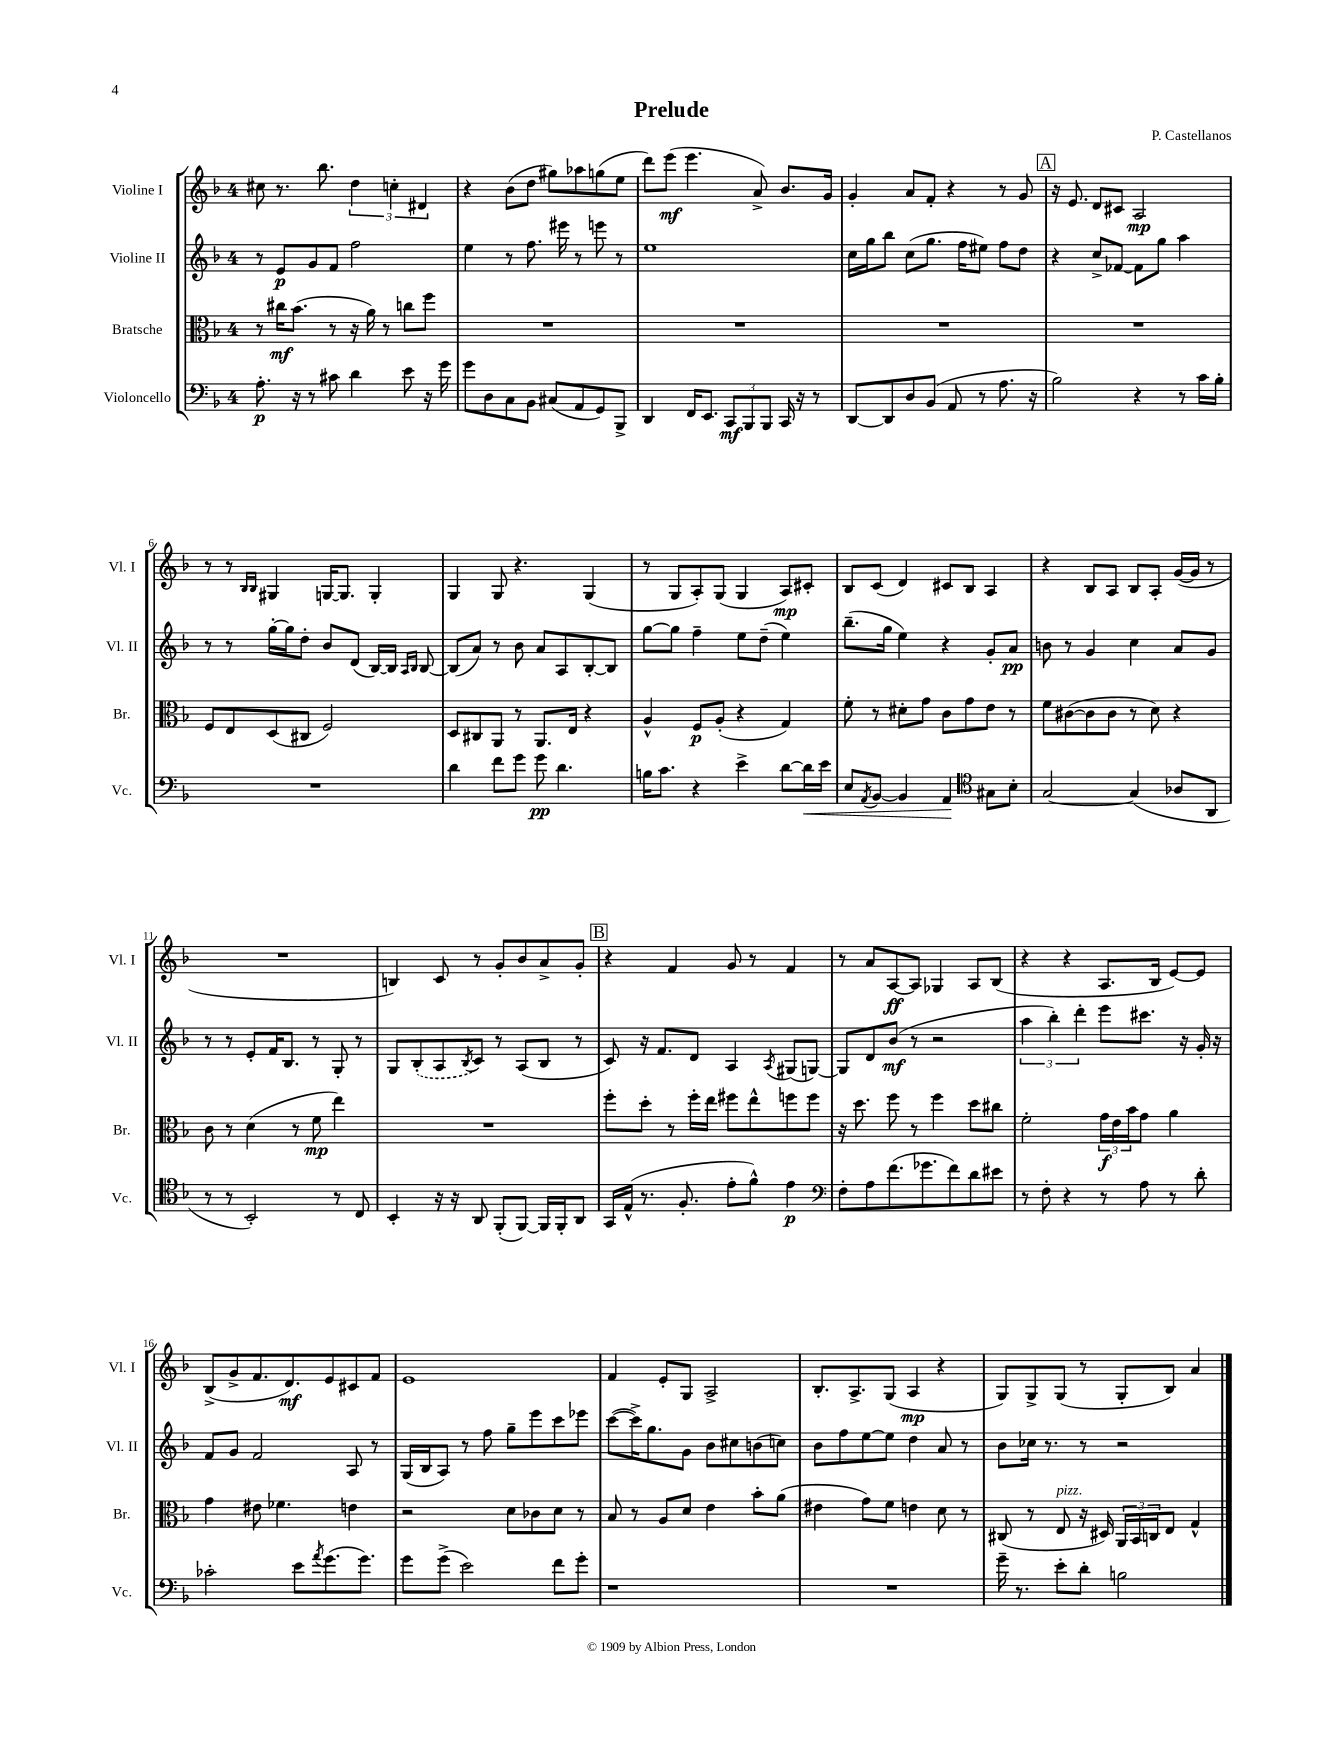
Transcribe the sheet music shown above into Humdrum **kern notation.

**kern	**kern	**kern	**kern
*staff4	*staff3	*staff2	*staff1
*clefF4	*clefC3	*clefG2	*clefG2
*k[b-]	*k[b-]	*k[b-]	*k[b-]
*M4/4	*M4/4	*M4/4	*M4/4
8.A'	8r	8r	8cc#
.	16cc#	8e	8.r
16r	(8.b-	.	.
8r	.	8g	.
.	.	.	8.bb-
8c#	8r	8f	.
4d	16r	2ff	6dd
.	16a)	.	.
.	8r	.	.
.	.	.	6cc'
8e	8cc	.	.
.	.	.	6d#
16r	8ff	.	.
16g	.	.	.
=	=	=	=
8g	1r	4ee	4r
8D	.	.	.
8C	.	8r	(8b-
8BB-	.	8.ff	8dd
(8C#	.	.	8gg#)
.	.	16eee#	.
8AA	.	8r	8aa-
8GG)	.	8eee	(8gg
8BBB-^	.	8r	8ee
=	=	=	=
4DD	1r	1ee	8ddd)
.	.	.	(8eee
16FF	.	.	4.eee
8.EE	.	.	.
12CC	.	.	.
12BBB-	.	.	.
.	.	.	8a^)
12BBB-	.	.	.
16CC	.	.	8.b-
16r	.	.	.
8r	.	.	.
.	.	.	16g
=	=	=	=
[8DD	1r	16cc	4g'
.	.	16gg	.
8DD]	.	8bb-	.
8D	.	(8cc	8a
(8BB-	.	8.gg	8f'
8AA	.	.	4r
.	.	16ff	.
8r	.	8ee#)	.
8.A	.	8ff	8r
.	.	8dd	8g
16r	.	.	.
=	=	=	=
2B-)	1r	4r	16r
.	.	.	8.e
.	.	8cc^	8d
.	.	[8f-	8c#
4r	.	8f-]	2A
.	.	8gg	.
8r	.	4aa	.
16c	.	.	.
16B-'	.	.	.
=	=	=	=
1r	8F	8r	8r
.	8E	8r	8r
.	.	.	16qqB-
.	.	.	16qqB-
.	(8D	[16gg'	4G#
.	.	16gg]	.
.	8C#	8dd'	.
.	2F)	8b-	[16G
.	.	.	8.G]
.	.	(8d	.
.	.	[16B-)	4G'
.	.	16B-]	.
.	.	16qqA	.
.	.	16qqB-	.
.	.	[8B-	.
=	=	=	=
4d	8D	(8B-]	4G
.	8C#	8a)	.
8f	8AA	8r	8G
8g	8r	8b-	4.r
8g	8.AA	8a	.
4.d	.	8A	.
.	16E	.	.
.	4r	[8B-'	(4G
.	.	8B-]	.
=	=	=	=
16B	4A^^	[8gg	8r
8.c	.	.	.
.	.	8gg]	8G
4r	8F	4ff~	8A')
.	(8A'	.	(8G
4e^	4r	8ee	4G
.	.	(8dd~	.
[8d	4G)	4ee)	8A)
16d]	.	.	8c#'
16e	.	.	.
=	=	=	=
8E	8f'	(8.bb-~	8B-
8qAA	.	.	.
[8BB-	8r	.	(8c
.	.	16gg	.
4BB-]	8d#'	4ee)	4d)
.	8g	.	.
4AA	8c	4r	8c#
.	8g	.	8B-
*clefC4	*	*	*
8G#	8e	8g'	4A
8B-'	8r	8a	.
=	=	=	=
[2G	8f	8b	4r
.	([8c#	8r	.
.	8c#]	4g	8B-
.	8c#	.	8A
(4G]	8r	4cc	8B-
.	8d)	.	8A'
8A-	4r	8a	([16g
.	.	.	16g]
8AA	.	8g	8r
=	=	=	=
8r	8c	8r	1r
8r	8r	8r	.
2BB-')	(4d	8e'	.
.	.	16f	.
.	.	8.B-	.
.	8r	.	.
.	8f	8r	.
8r	4ee)	8G'	.
8C	.	8r	.
=	=	=	=
4BB-'	1r	8G	4B)
.	.	(8B-'	.
16r	.	8A	8c
16r	.	.	.
.	.	8qB-	.
8AA	.	8c)	8r
(8FF'	.	8r	8g'
[8FF)	.	(8A	8b-
16FF]	.	8B-	8a^
16FF'	.	.	.
8AA	.	8r	8g'
=	=	=	=
16GG	8ff'	8c)	4r
(16E^^	.	.	.
8.r	8dd'	16r	.
.	.	8.f	.
.	8r	.	4f
8.F'	.	.	.
.	16ff'	8d	.
.	16ee	.	.
8e'	8ff#	4A	8g
8f^^)	8ee^^	.	8r
.	.	8qA	.
4e	8ff	(8G#	4f
.	8ff	[8G)	.
=	=	=	=
*clefF4	*	*	*
8F'	16r	8G]	8r
.	8.dd	.	.
8A	.	8d	8a
(8.f	8ff	(8b-	[8A
.	8r	8r	8A]
8.g-	.	.	.
.	4ff	2r	4G-
8f)	.	.	.
8d	8dd	.	8A
8e#	8cc#	.	(8B-
=	=	=	=
8r	2f'	6aa	4r
8F'	.	.	.
.	.	6bb-')	.
4r	.	.	4r
.	.	6ddd'	.
8r	24g	8eee	8.A
.	24e	.	.
.	24b-	.	.
8A	8g	8.ccc#	.
.	.	.	16B-
8r	4a	.	[8e)
.	.	16r	.
8d'	.	16g'	8e]
.	.	16r	.
=	=	=	=
2c-'	4g	8f	(8B-^
.	.	8g	8g^
.	8e#	2f	8.f
.	4.f-	.	.
.	.	.	8.d)
8e	.	.	.
8qa	.	.	.
(8.g	.	.	8e
.	4e	8A	8c#
8.g)	.	.	.
.	.	8r	8f
=	=	=	=
8g	2r	(16G	1e
.	.	16B-	.
(8g^	.	8A)	.
2e)	.	8r	.
.	.	8ff	.
.	8d	8gg~	.
.	8c-	8eee	.
8f	8d	8ccc	.
8g'	8r	8eee-	.
=	=	=	=
1r	8B-	([8ccc	4f
.	8r	16ccc^])	.
.	.	8.gg	.
.	8A	.	8e'
.	8d	8g	8G
.	4e	8b-	2A^
.	.	8cc#	.
.	8b-'	(8b	.
.	(8a	8cc)	.
=	=	=	=
1r	4e#	8b-	8.B-'
.	.	8ff	.
.	.	.	8.A^
.	8g)	[8ee	.
.	8f	8ee]	(8G
.	4e	4dd	4A
.	8d	8a	4r
.	8r	8r	.
=	=	=	=
16g~	(8C#	8b-	8G)
8.r	.	.	.
.	8r	16cc-	8G^
.	.	8.r	.
8e'	8E	.	(8G
8d'	16r	8r	8r
.	16D#)	.	.
2B	24AA	2r	8G'
.	24BB-	.	.
.	24C	.	.
.	8E	.	8B-)
.	4G^^	.	4a
==	==	==	==
*-	*-	*-	*-
